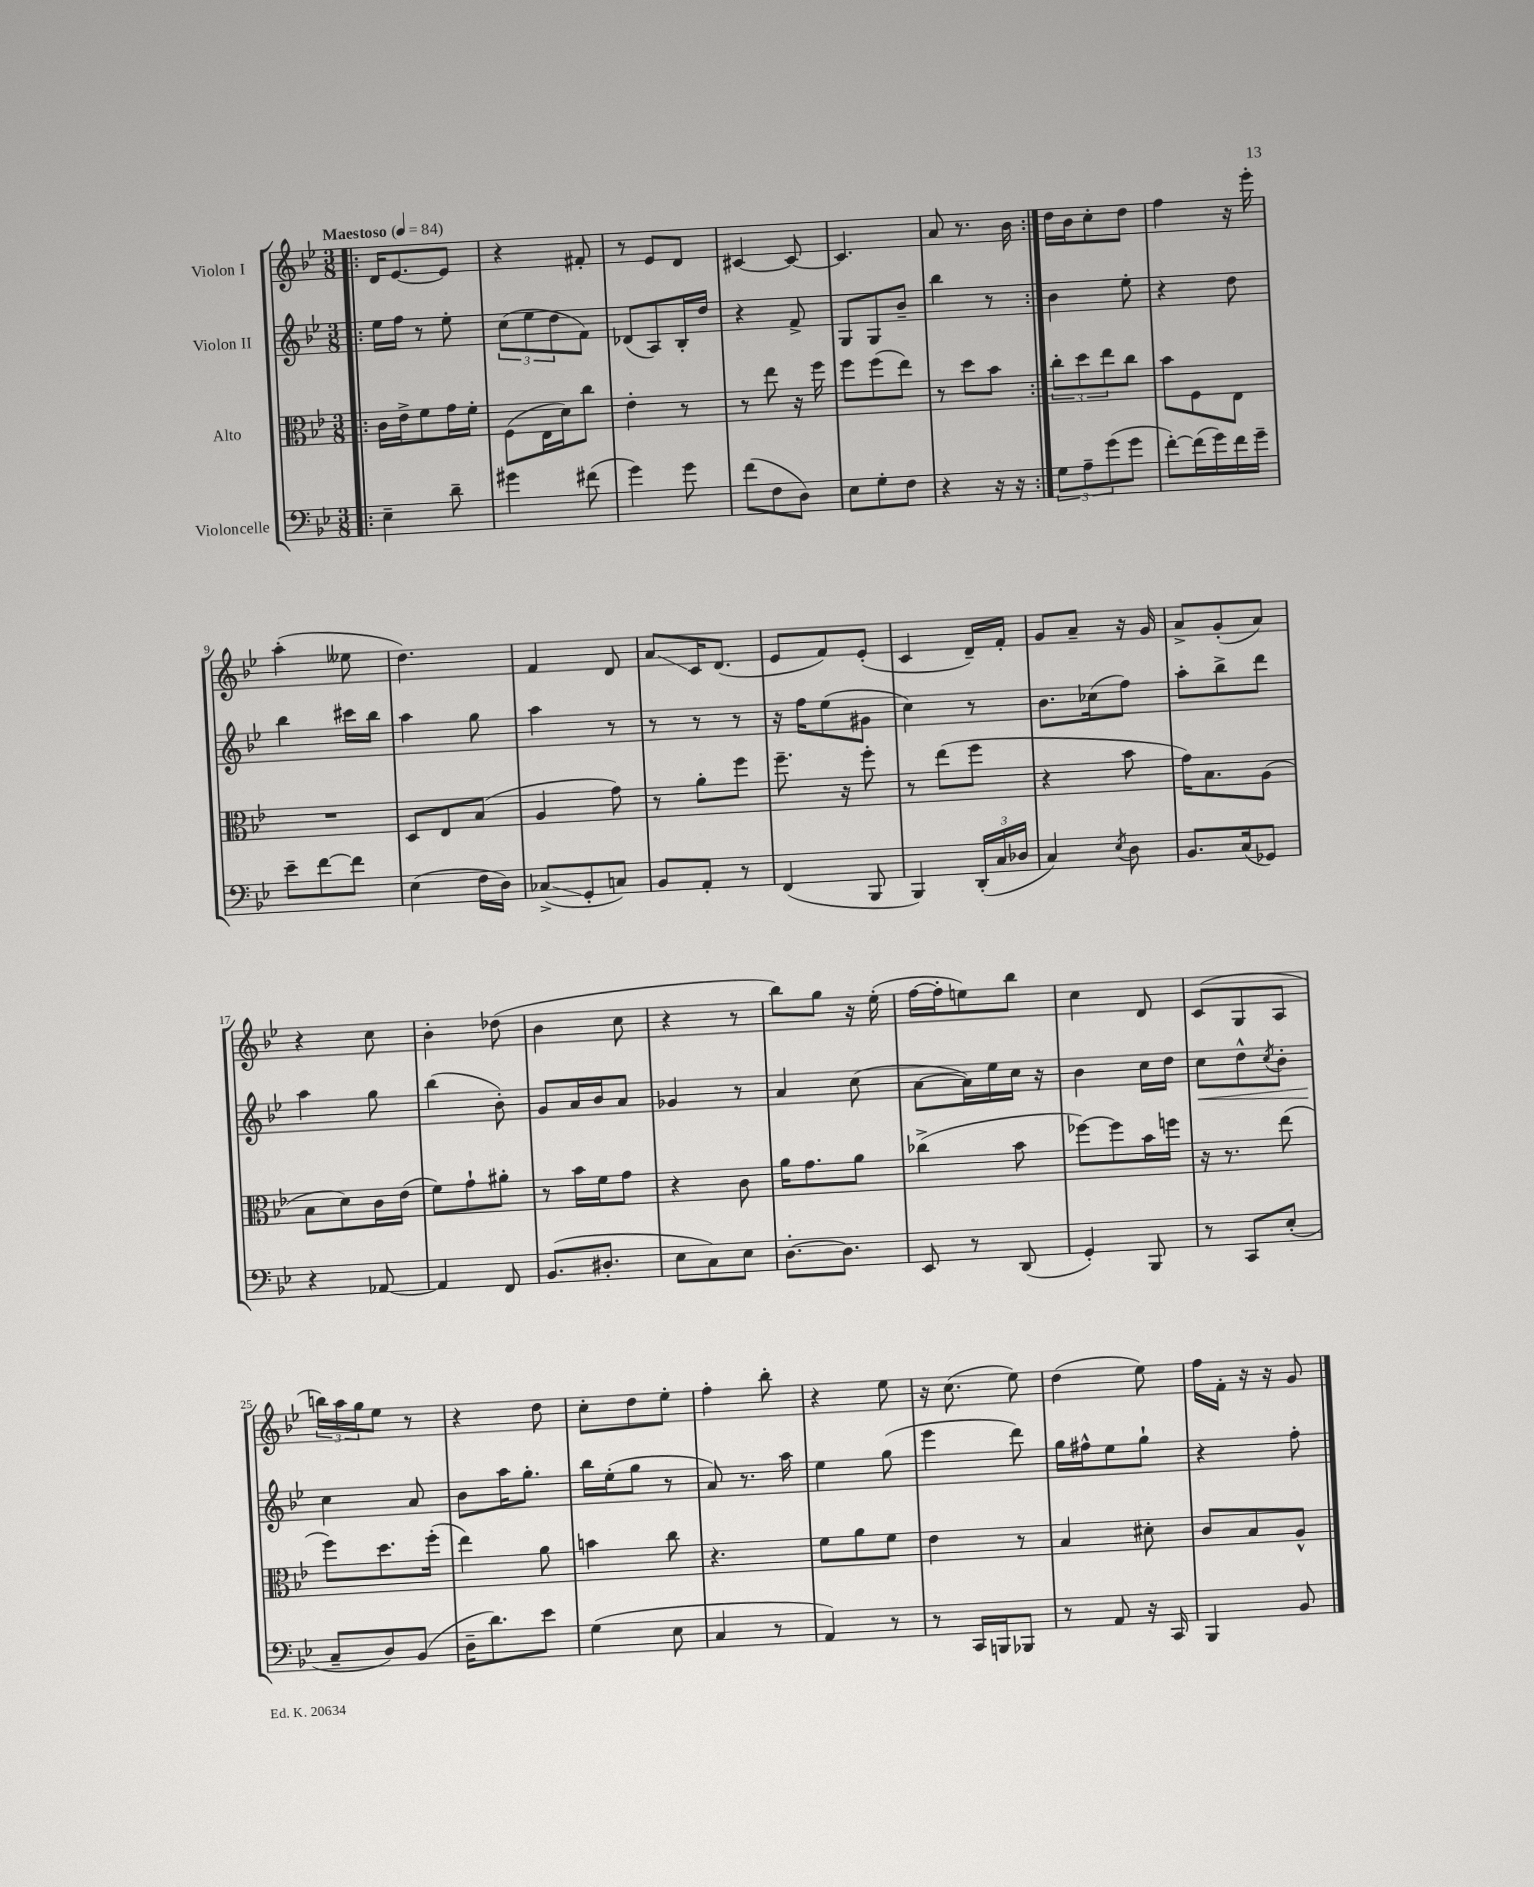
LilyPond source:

<<
\new StaffGroup <<
\new Staff = "s0" \with { instrumentName = "Violon I" } {
    \clef treble \key bes \major \numericTimeSignature \time 3/8 \tempo "Maestoso" 4 = 84
    \repeat volta 2 { \bar ".|:" d'16 ees'8.~ ees'8 |
    r4 fis'8-. |
    r8 ees'8 d'8 |
    cis'4~ cis'8~ |
    cis'4. |
    a'8 r8. bes'16 | }
    d''16 bes'16 c''8-. d''8 |
    f''4 r16 ees'''16-. |
    a''4-.( eeses''8 |
    d''4.) |
    f'4 d'8 |
    a'8\glissando c'16 d'8.( |
    ees'8 f'8) ees'8-.( |
    c'4 d'16--) f'16-. |
    g'8 a'8-- r16 g'16 |
    a'8-> g'8-.( a'8) |
    r4 c''8 |
    bes'4-. des''8( |
    bes'4 c''8 |
    r4 r8 |
    bes''8) g''8 r16 ees''16-.( |
    f''16~ f''16-. e''8) bes''8 |
    c''4 d'8 |
    c'8( g8 a8 |
    \tuplet 3/2 { b''16) a''16 g''16 } ees''8 r8 |
    r4 d''8 |
    c''8-. d''8 ees''8-. |
    f''4-. bes''8-. |
    r4 ees''8 |
    r16 c''8.( ees''8) |
    d''4( ees''8) |
    f''16 f'16-. r16 r16 g'8 \bar "|." |
}
\new Staff = "s1" \with { instrumentName = "Violon II" } {
    \clef treble \key bes \major \numericTimeSignature \time 3/8
    \repeat volta 2 { \bar ".|:" ees''16 f''16 r8 ees''8-. |
    \tuplet 3/2 { c''8( ees''8 d''8 } f'8) |
    des'8( a8) bes16-. d''16 |
    r4 f'8-> |
    g8 g8 bes'8-- |
    bes''4 r8 | }
    bes'4 ees''8-. |
    r4 d''8 |
    bes''4 cis'''16 bes''16 |
    a''4 g''8 |
    a''4 r8 |
    r8 r8 r8 |
    r16 f''16 ees''8( gis'8 |
    c''4) r8 |
    bes'8. ces''16( f''8) |
    a''8-. bes''8-> d'''8 |
    a''4 g''8 |
    bes''4( bes'8-.) |
    g'8 a'16 bes'16 a'8 |
    ges'4 r8 |
    a'4 c''8( |
    a'8~ a'16) ees''16 c''16 r16 |
    bes'4 c''16 d''16 |
    c''8\< d''8-^ \acciaccatura { c''8 } bes'8-. |
    c''4\! a'8 |
    bes'8 a''16 g''8.-. |
    bes''16 ees''16-.( g''8 r8 |
    a'8) r8. a''16 |
    ees''4 g''8( |
    ees'''4 d'''8) |
    g''16 fis''16-^ ees''8 g''8-! |
    r4 f''8-. \bar "|." |
}
\new Staff = "s2" \with { instrumentName = "Alto" } {
    \clef alto \key bes \major \numericTimeSignature \time 3/8
    \repeat volta 2 { \bar ".|:" c'16 ees'16-> f'8 g'16 f'16-. |
    f8( ees16 d'16) c''8 |
    ees'4-. r8 |
    r8 ees''8 r16 f''16 |
    f''8 f''8( ees''8) |
    r8 d''8 bes'8 | }
    \tuplet 3/2 { c''8-. d''8 ees''8 } c''8 |
    bes'8 f8 ees8 |
    R4. |
    d8 ees8 bes8( |
    a4 g'8) |
    r8 a'8-. f''8 |
    f''8.-- r16 f''8-. |
    r8 ees''8( f''8 |
    r4 bes'8 |
    g'16) bes8. a8( |
    bes8 d'8) c'16 ees'16( |
    f'8) g'8-! ais'8-. |
    r8 bes'16 f'16 g'8 |
    r4 c'8 |
    a'16 g'8. a'8 |
    ces''4->( bes'8 |
    fes''8~) fes''8 bes'16 f''16 |
    r16 r8. ees''8( |
    f''8) d''8. f''16-.( |
    ees''4) a'8 |
    b'4 c''8 |
    r4. |
    f'8 a'8 f'8 |
    ees'4 r8 |
    bes4 dis'8-. |
    c'8 bes8 a8-^ \bar "|." |
}
\new Staff = "s3" \with { instrumentName = "Violoncelle" } {
    \clef bass \key bes \major \numericTimeSignature \time 3/8
    \repeat volta 2 { \bar ".|:" ees4-- d'8-- |
    gis'4 fis'8( |
    g'4) g'8 |
    f'8( f8 d8) |
    ees8 g8-. f8 |
    r4 r16 r16 | }
    \tuplet 3/2 { g8 a8-- g'8( } g'8 |
    f'8~-.) f'16( g'16) f'16 g'16-- |
    ees'8-- f'8~ f'8 |
    ees4( f16 d16) |
    ces8->\glissando( g,8-. c8) |
    bes,8 a,8-. r8 |
    f,4( bes,,8 |
    bes,,4) \tuplet 3/2 { d,16-.( c16 des16 } |
    c4) \acciaccatura { ees8 } d8 |
    bes,8. c16( ges,8) |
    r4 aes,8~ |
    aes,4 f,8 |
    bes,8.( dis8.-. |
    ees8 c8) ees8 |
    d8.~-. d8. |
    ees,8 r8 d,8( |
    g,4-.) bes,,8 |
    r8 c,8 ees8-.( |
    c8-- d8) bes,8( |
    d16-- d'8.) ees'8 |
    g4( ees8 |
    c4 r8 |
    a,4) r8 |
    r8 c,16 b,,16 bes,,8 |
    r8 a,8 r16 c,16 |
    bes,,4 bes,8 \bar "|." |
}
>>
>>
